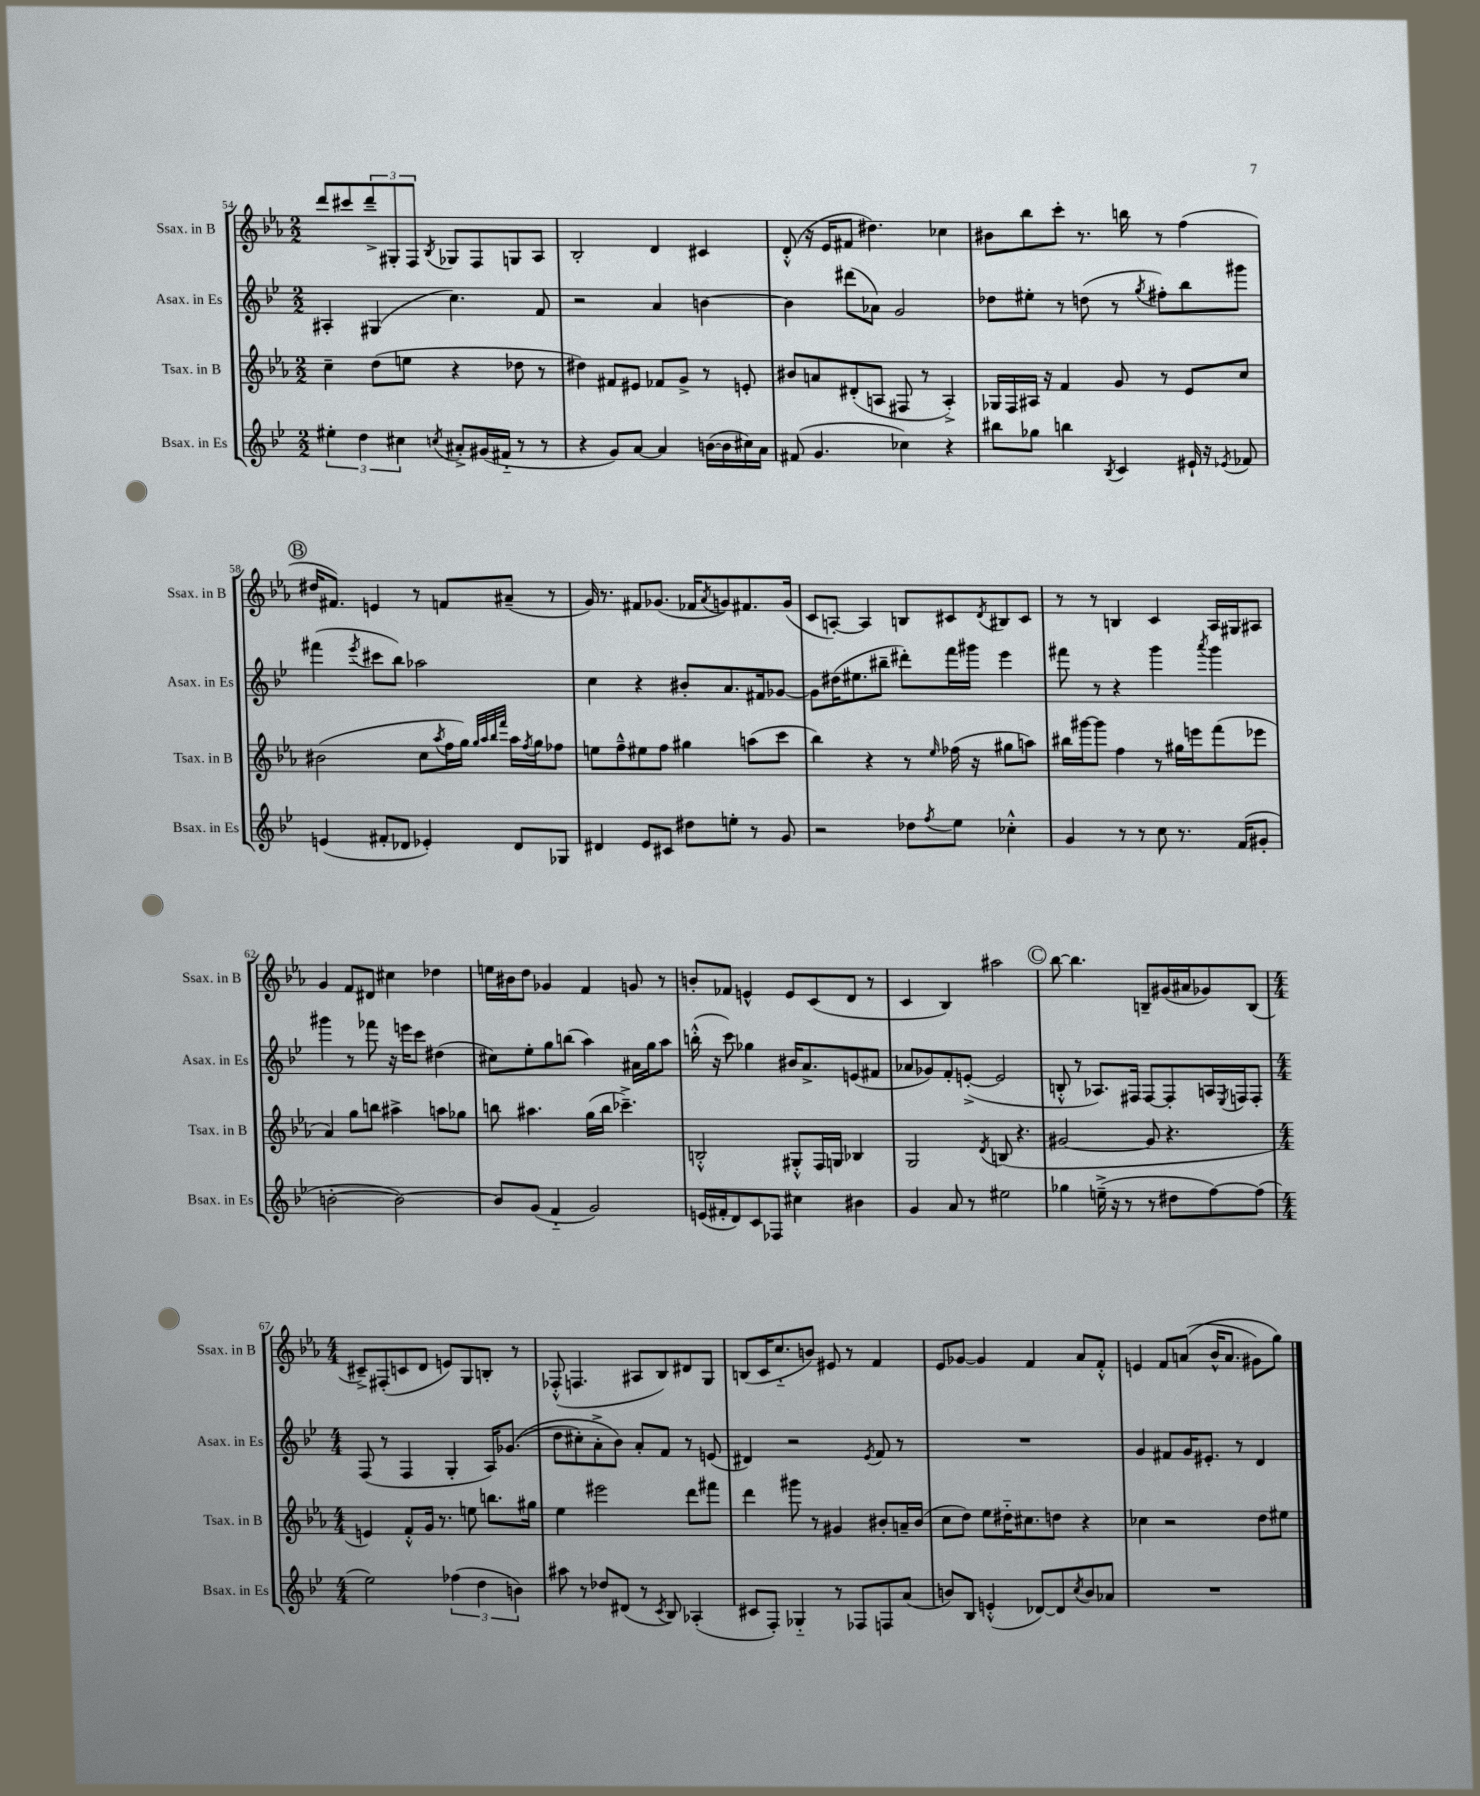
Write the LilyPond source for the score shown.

<<
\new StaffGroup <<
\new Staff = "s0" \with { instrumentName = "Ssax. in B" shortInstrumentName = "Ssax. in B" } {
    \clef treble \key ees \major \numericTimeSignature \time 2/2
    d'''8 cis'''8 \tuplet 3/2 { d'''8---> gis8-. f8 } \acciaccatura { bes8 } ges8 f8 g8 aes8 |
    bes2-. d'4 cis'4 |
    d'8-.-^( r16 ees'16 fis'8 dis''4.) ces''4 |
    bis'8 bes''8 c'''8-. r8. b''16 r8 f''4( |
    \mark \markup { \circle "B" } dis''16 fis'8.) e'4 r8 f'8 ais'8--( r8 |
    g'16) r8. fis'8 ges'8.( fes'16 \acciaccatura { aes'8 } g'8) fis'8. g'16( |
    c'8 a8~-.) a4 b8 cis'8 \acciaccatura { d'8 } bis8 cis'8 |
    r8 r8 b4 c'4 aes16 gis16 ais8 |
    g'4 f'8 dis'8 cis''4 des''4 |
    e''16 bis'16 d''8 ges'4 f'4 g'8 r8 |
    b'8-. fes'8 e'4-^ e'8 c'8( d'8 r8 |
    c'4 bes4) ais''2 |
    \mark \markup { \circle "C" } bes''8~ bes''4. b8-- gis'16( ais'16 ges'8) b8( |
    \numericTimeSignature \time 4/4 cis'8--->) fis8-.( c'8 d'8 e'8) g8 b8-. r8 |
    fes8-.-^( f4. ais8 bes8) dis'8 g8 |
    b8( c'16 c''8.-_ b'8) eis'8 r8 f'4 |
    ees'8 ges'8~ ges'4 f'4 aes'8 f'8-.-^ |
    e'4 f'8 a'8(\( bes'16-^ a'8. gis'8) g''8\) \bar "|." |
}
\new Staff = "s1" \with { instrumentName = "Asax. in Es" shortInstrumentName = "Asax. in Es" } {
    \clef treble \key bes \major \numericTimeSignature \time 2/2
    ais4-. gis4( c''4.) f'8 |
    r2 a'4 b'4~ |
    b'4 dis'''8( aes'8) g'2 |
    des''8 eis''8-. r8 d''8( r8 \acciaccatura { g''8 } fis''8-.) bes''8 gis'''8 |
    \mark \markup { \circle "B" } fis'''4( \acciaccatura { ees'''8 } cis'''8 bes''8) aes''2 |
    c''4 r4 bis'8-. a'8. fis'16 ges'8~ |
    ges'8 dis''16( eis''8. bis''8-- dis'''8-.) f'''16 gis'''16 ees'''4 |
    fis'''8 r8 r4 g'''4 \acciaccatura { a'''8 } g'''4 |
    gis'''4 r8 fes'''8 r16 e'''16 c'''8 dis''4( |
    cis''8) ees''8-. g''8 b''8( a''4) ais'16 g''16 a''8 |
    b''16-.-^( r16 c'''8) ges''4 bis'16 a'8.-> e'8( fis'8 |
    aes'8 ges'8) f'8-. e'8~-.->( e'2 |
    \mark \markup { \circle "C" } b8-.-^ r8 aes8.) fis16 fis8~ fis8-. a16 \acciaccatura { ees8 } f16 f8-. |
    \numericTimeSignature \time 4/4 f8( r8 f4 g4-. a16) ges'8.(\( |
    d''8 cis''8-.) a'8-.-> bes'8\) a'8-. f'8 r8 e'8( |
    dis'4) r2 \acciaccatura { ees'8 } f'8 r8 |
    R1 |
    g'4 fis'8 g'16 eis'8.-. r8 d'4 \bar "|." |
}
\new Staff = "s2" \with { instrumentName = "Tsax. in B" shortInstrumentName = "Tsax. in B" } {
    \clef treble \key ees \major \numericTimeSignature \time 2/2
    c''4-- d''8( e''8 r4 des''8 r8 |
    dis''4) fis'8 eis'8 fes'8 g'8-> r8 e'8-. |
    bis'8 a'8 dis'8-.( a8 fis8 r8 a4-.->) |
    ges16 f16 ais16 r16 f'4 g'8 r8 ees'8 c''8 |
    \mark \markup { \circle "B" } bis'2( c''8 \acciaccatura { aes''8 } f''16 g''16) \grace { g''32 aes''32 bes''32 f'''32 } aes''16 \acciaccatura { f''8 } g''16 fes''8 |
    e''8 f''8---^ eis''8 f''8 gis''4 a''8( c'''8 |
    bes''4) r4 r8 \grace { ees''16 } fes''16( r16 gis''8 a''8) |
    bis''16 gis'''16~ gis'''8 f''4 r8 gis''16 e'''16 f'''8( ees'''8 |
    aes'4) g''8 b''8 ais''4-> a''8 ges''8 |
    b''8 ais''4. g''16( b''16 ces'''4.--->) |
    b2-.-^ gis8-.-^ f16 g16 bes4 |
    g2 \acciaccatura { d'8 } b8( r4. |
    \mark \markup { \circle "C" } gis'2~ gis'8 r4. |
    \numericTimeSignature \time 4/4 e'4) f'8-.-^ g'16 r8. e''8 b''8. gis''16 |
    ees''4 eis'''2 d'''8 fis'''8 |
    d'''4 gis'''8 r8 gis'4 bis'8-. a'16-- bis'16( |
    c''8 d''8) ees''8 dis''16-_ cis''8. d''8 r4 |
    ces''4 r2 d''8 eis''8 \bar "|." |
}
\new Staff = "s3" \with { instrumentName = "Bsax. in Es" shortInstrumentName = "Bsax. in Es" } {
    \clef treble \key bes \major \numericTimeSignature \time 2/2
    \tuplet 3/2 { eis''4-. d''4 cis''4 } \acciaccatura { c''8 } ais'8-.-> gis'16( fis'16-_ r8 r8 |
    r4 g'8) a'8~ a'4 b'16~( b'16 cis''16) a'16 |
    fis'8( g'4. ces''4) r4 |
    bis''8 ges''8 b''4 \acciaccatura { bes8 } c'4 eis'16-! r16 \acciaccatura { ees'8 } fes'8 |
    \mark \markup { \circle "B" } e'4( fis'8-. des'8 ees'4-.) des'8 ges8 |
    dis'4 ees'8 cis'8 dis''8 e''8-. r8 g'8 |
    r2 des''8 \acciaccatura { f''8 } ees''8 ces''4-.-^ |
    g'4 r8 r8 c''8 r8. f'16( gis'8-. |
    b'2~-. b'2~) |
    b'8 g'8( f'4-_ g'2) |
    e'16( fis'16-. d'8) c'8 fes8 cis''4 bis'4 |
    g'4 a'8 r8 eis''2 |
    \mark \markup { \circle "C" } ges''4 e''16--->( r16 r8 r8 dis''8 f''8~) f''8( |
    \numericTimeSignature \time 4/4 ees''2) \tuplet 3/2 { fes''4( d''4 b'4) } |
    ais''8 r8 des''8 dis'8( r8 \acciaccatura { c'8 } bes8) aes4-.( |
    cis'8 f8-.) ges4-_ r8 fes8 f8 a'8( |
    b'8) bes8 e'4-.-^( des'8~) des'8 \acciaccatura { c''8 } b'8 aes'8 |
    R1 \bar "|." |
}
>>
>>
\layout { \context { \Score currentBarNumber = #54 } }
